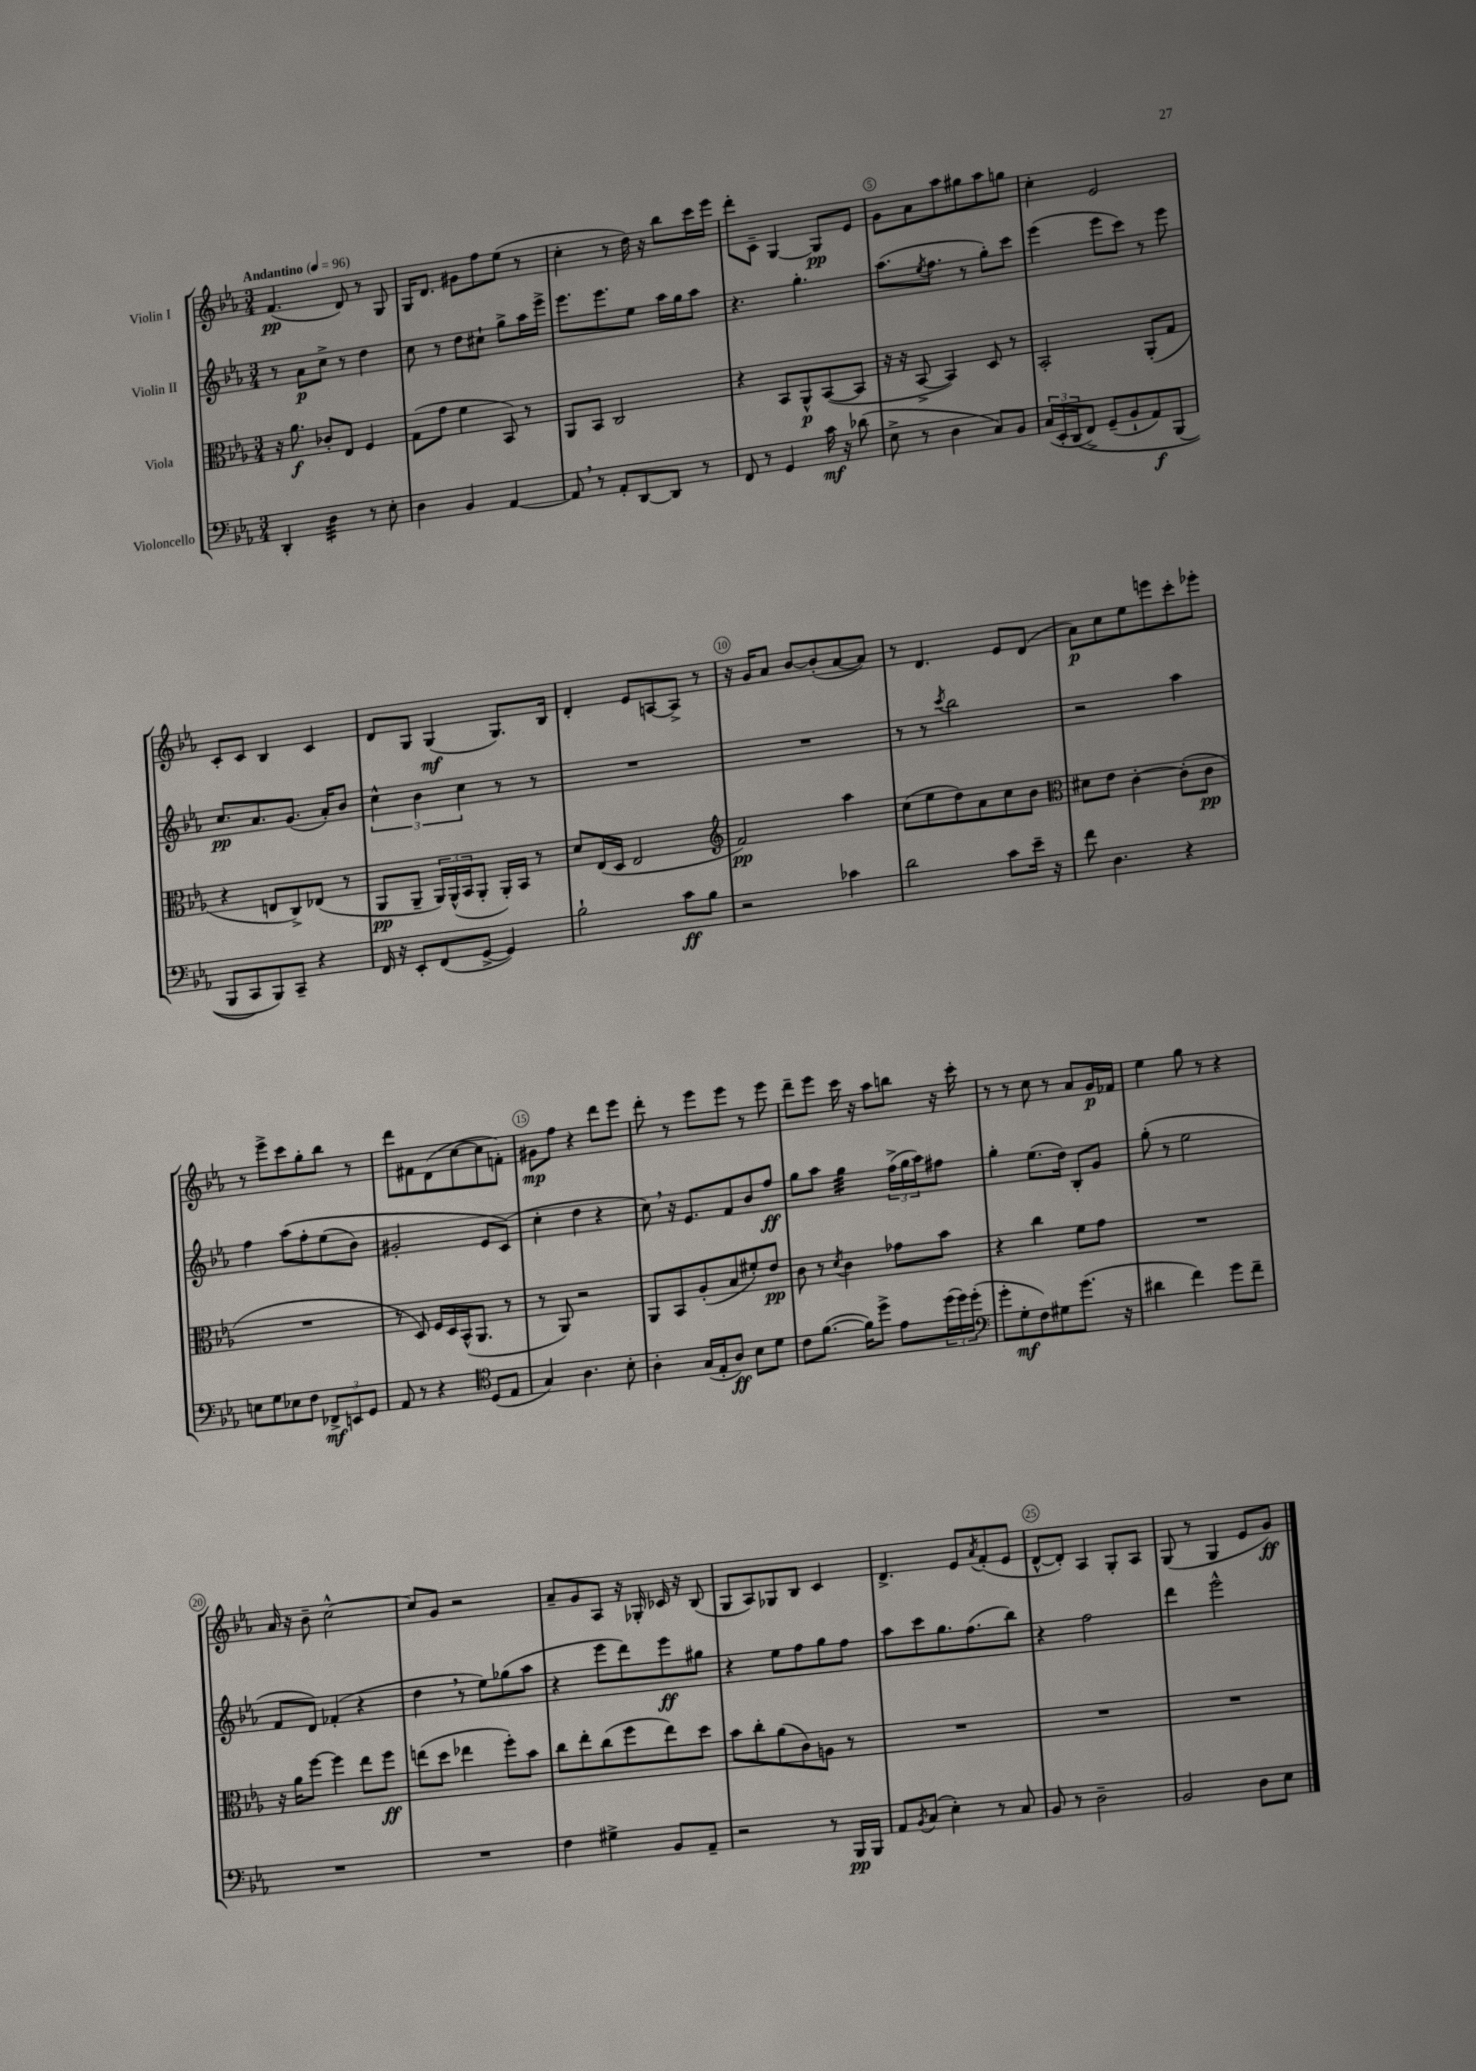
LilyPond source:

<<
\new StaffGroup <<
\new Staff = "s0" \with { instrumentName = "Violin I" } {
    \clef treble \key ees \major \numericTimeSignature \time 3/4 \tempo "Andantino" 4 = 96
    f'4.\pp( d'8) r8 g8 |
    g16 d'8. gis'8 f''8 ees''8( r8 |
    c''4-. r8 d''16) r16 bes''8 c'''16 ees'''16 |
    d'''8-. c'8-- g4~ g8\pp ees'8 |
    g'8 aes'8 aes''8 gis''8 aes''8 g''8 |
    c''4-. ees'2 |
    c'8-. c'8 bes4 c'4 |
    d'8 g8 g4\mf( g8.) bes16 |
    d'4-. ees'8 a8~ a8-> r8 |
    r16 g'16 aes'8 bes'8~ bes'8-.( aes'8~ aes'8) |
    r8 d'4. ees'8 d'8( |
    aes'8\p) c''8 ees''8 e'''8 c'''8-. ees'''8-. |
    r8 ees'''8-> c'''8 g''8-. bes''8 r8 |
    d'''8 fis'8 d'8( c''8~ c''8 f'8-.) |
    gis'8\mp f''8 r4 d'''8 ees'''8 |
    d'''8-. r8 ees'''8 ees'''8 r8 ees'''8 |
    d'''8-- ees'''8 c'''16 r16 aes''8 b''8 r16 c'''16-. |
    r8 r8 c''8 r8 aes'8 g'16\p fes'16 |
    ees''4 g''8 r8 r4 |
    aes'16 r16 bes'8-- c''2~-^ |
    c''8 g'8 r2 |
    aes'8-- g'8 aes8 r16 ges16-. ces'16 r16 bes8( |
    g8 aes8) ges8 bes8 c'4 |
    d'4.-> ees'8 \acciaccatura { aes'8 } f'8-.( ees'8 |
    d'8~-^ d'8-.) aes4 g8-. aes8 |
    g8( r8 g4 ees'8 g'8\ff) \bar "|." |
}
\new Staff = "s1" \with { instrumentName = "Violin II" } {
    \clef treble \key ees \major \numericTimeSignature \time 3/4
    r8 aes'8\p c''8-> r8 d''4 |
    c''8 r8 d''8 cis''8-! g''8-> aes''16 ees'''16-> |
    ees'''8. ees'''8. ees''8 aes''16 g''16 aes''8 |
    r4. g''4.-. |
    aes''8.( \acciaccatura { ees''8 } f''8. r8 g''8-.) c'''8 |
    ees'''4( ees'''8 c'''8) r8 ees'''8 |
    c''8.\pp aes'8. g'8.( aes'16-.) bes'8 |
    \tuplet 3/2 { c''4-^ bes'4 c''4 } r8 r8 |
    R2. |
    R2. |
    r8 r8 \acciaccatura { c'''8 } bes''2 |
    r2 aes''4 |
    f''4 aes''8\( f''8-. ees''8( bes'8) |
    gis'2-. ees'8 c'8(\) |
    c''4-. d''4 r4 |
    c''8) \breathe r16 ees'8. f'8 bes'8 f''8\ff |
    g''8 aes''8 g''4:32 \tuplet 3/2 { f''16->( g''16 aes''16) } fis''8 |
    g''4-. ees''8.( d''16) bes8-. g'8 |
    g''8-.( r8 ees''2 |
    f'8 d'8) fes'4-.( r4 |
    d''4 \breathe r8 ees''8) ges''8( aes''8 |
    r4 ees'''8 d'''8) ees'''8\ff gis''8 |
    r4 ees''8 f''8 g''8 f''8 |
    aes''8 c'''8 g''8. f''8.( bes''8) |
    r4 f''2 |
    d'''4 ees'''2-^ \bar "|." |
}
\new Staff = "s2" \with { instrumentName = "Viola" } {
    \clef alto \key ees \major \numericTimeSignature \time 3/4
    r16 aes'8.\f ces'8-. ees8 f4 |
    g8( g'8 f'4 bes,8) r8 |
    aes,8 bes,8 c2 |
    r4 bes,8 aes,8-^\p bes,8~( bes,8 |
    r16 r16 bes,8~-> bes,4) d8 r8 |
    bes,2-. aes,8-.( g8 |
    r4 e8 c8->) ees8( r8 |
    aes,8\pp aes,8-- \tuplet 3/2 { aes,16) aes,16-^( bes,16 } aes,8-. aes,16-.) bes,16 r8 |
    d'8 ees16( d16 ees2 |
    \clef treble f'2\pp) aes''4 |
    c''8( ees''8 d''8) aes'8 c''8 bes'8 |
    \clef alto dis'8 ees'8 c'4~-. c'8-.( c'8\pp |
    R2. |
    r8 d8) f16 d16 bes,16-^( aes,8. r8 |
    r8 aes,8) r2 |
    aes,8 bes,8 aes8-.( bes8 fis'8-.) ees'8\pp |
    c'8 r8 \acciaccatura { d'8 } c'4 ges'8 bes'8 |
    r4 c''4 f'8 g'8 |
    R2. |
    r16 aes'16 f''8~ f''4 ees''8 f''8\ff |
    e''8( d''8 ees''4 f''8-.) bes'8 |
    c''8 ees''8-. c''8( f''8 ees''8) d''8 |
    bes'8 c''8-. aes'8( c'8) a8 r8 |
    R2. |
    R2. |
    R2. \bar "|." |
}
\new Staff = "s3" \with { instrumentName = "Violoncello" } {
    \clef bass \key ees \major \numericTimeSignature \time 3/4
    d,4-. d4:32 r8 ees8-. |
    d4 bes,4 aes,4~ |
    aes,8 \breathe r8 aes,8-. d,8~ d,8 r8 |
    f,8 r8 g,4 c'16\mf r16 des'8( |
    ees8-> r8 d4 c8) bes,8 |
    \tuplet 3/2 { c16( ees,16-. d,16\( } f,8->) g,8--( bes,8-! aes,8\f) bes,,8( |
    bes,,8 c,8\) bes,,8) c,8-- r4 |
    f,16 r16 ees,8-. f,8( g,8~-> g,4) |
    bes2-! c'8\ff bes8 |
    r2 ces'4 |
    d'2 c'8 ees'16-- r16 |
    f'8 d4. r4 |
    e8 g8 ees8 f8 \tuplet 3/2 { fes,8->\mf e,8 g,8 } |
    aes,8 r8 r4 \clef tenor d8( ees8 |
    g4) aes4. bes8-. |
    aes4-. g16( ees16-. aes8\ff) bes8 d'8 |
    c'8 f'8.~( f'16) d''8-> ees'8 \tuplet 3/2 { d''16( d''16) d''16-.( } |
    \clef bass g'8-. g8-.\mf f8) gis8 g'8.( r16 |
    dis'4 f'4) g'8 f'8-- |
    R2. |
    R2. |
    f4 gis4-> bes,8 aes,8-- |
    r2 r8 bes,,16\pp bes,,16 |
    aes,8 \acciaccatura { bes,8 } c8( ees4-.) r8 c8 |
    bes,8 r8 d2-- |
    bes,2 d8 ees8 \bar "|." |
}
>>
>>
\layout { \context { \Score \override BarNumber.break-visibility = ##(#f #t #t) barNumberVisibility = #(every-nth-bar-number-visible 5) \override BarNumber.stencil = #(make-stencil-circler 0.1 0.3 ly:text-interface::print) } }
